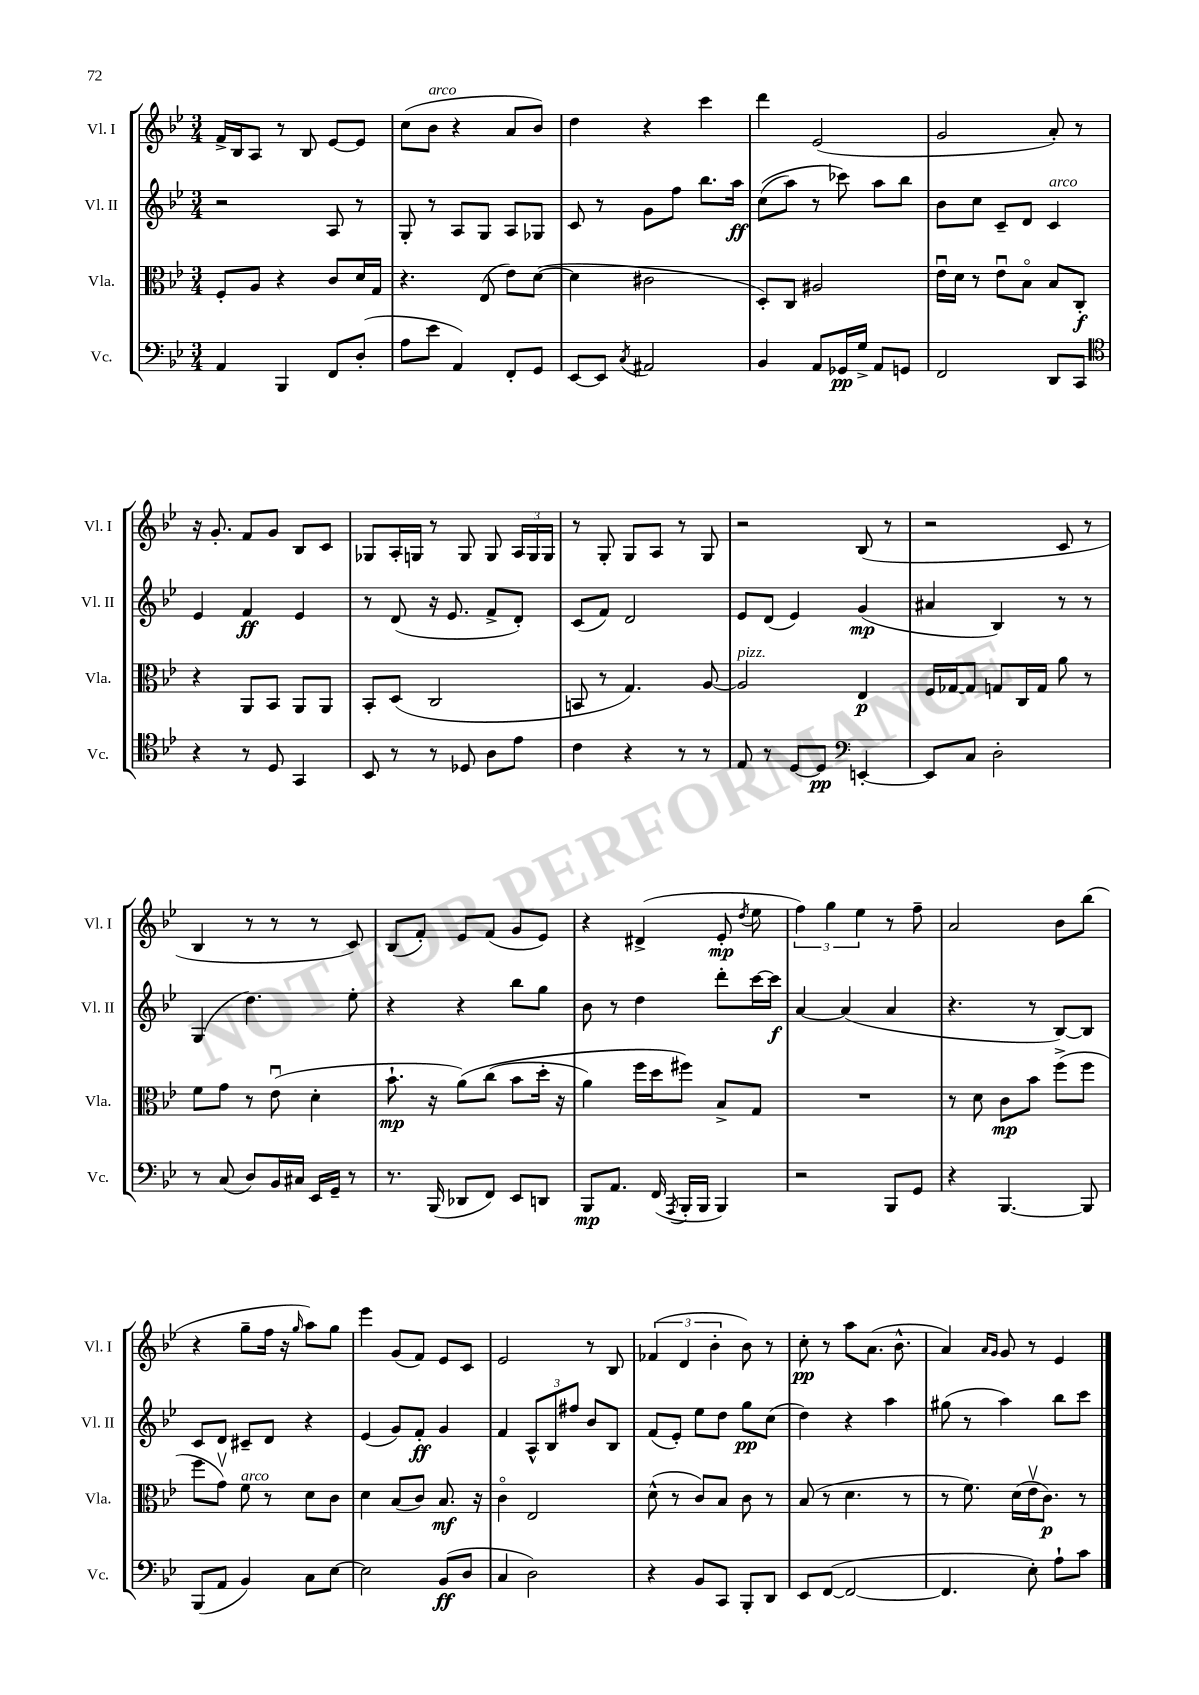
<<
\new StaffGroup <<
\new Staff = "s0" \with { instrumentName = "Vl. I" shortInstrumentName = "Vl. I" } {
    \clef treble \key bes \major \numericTimeSignature \time 3/4
    \autoBeamOff f'16[-> bes16 a8] r8 bes8 ees'8[~ ees'8] |
    c''8[( bes'8]^\markup { \italic "arco" } r4 a'8[ bes'8]) |
    d''4 r4 c'''4 |
    d'''4 ees'2( |
    g'2 a'8-.) r8 |
    r16 g'8.-. f'8[ g'8] bes8[ c'8] |
    ges8[ a16-. g16] r8 g8 g8 \tuplet 3/2 { a16[ g16 g16] } |
    r8 g8-. g8[ a8] r8 g8 |
    r2 bes8( r8 |
    r2 c'8 r8 |
    bes4 r8 r8 r8 c'8) |
    bes8[( f'8]-.) ees'8[ f'8]( g'8[ ees'8]) |
    r4 dis'4->( ees'8-.\mp \acciaccatura { d''8 } ees''8 |
    \tuplet 3/2 { f''4) g''4 ees''4 } r8 f''8-- |
    a'2 bes'8[ bes''8]( |
    r4 g''8[-- f''16] r16 \grace { g''16 } a''8[) g''8] |
    ees'''4 g'8[( f'8]) ees'8[ c'8] |
    ees'2 r8 bes8 |
    \tuplet 3/2 { fes'4( d'4 bes'4-. } bes'8) r8 |
    c''8-.\pp r8 a''8[ a'8.]( bes'8.-^ |
    a'4) \grace { a'16[ g'16] } g'8 r8 ees'4 \bar "|." |
}
\new Staff = "s1" \with { instrumentName = "Vl. II" shortInstrumentName = "Vl. II" } {
    \clef treble \key bes \major \numericTimeSignature \time 3/4
    \autoBeamOff r2 a8 r8 |
    g8-. r8 a8[ g8] a8[ ges8] |
    c'8 r8 g'8[ f''8] bes''8.[ a''16]\ff |
    c''8[(\( a''8]) r8 ces'''8\) a''8[ bes''8] |
    bes'8[ c''8] c'8[-- d'8] c'4^\markup { \italic "arco" } |
    ees'4 f'4\ff ees'4 |
    r8 d'8( r16 ees'8. f'8[-> d'8]-.) |
    c'8[( f'8]) d'2 |
    ees'8[ d'8]( ees'4) g'4\mp( |
    ais'4 bes4) r8 r8 |
    g4( d''4.) ees''8-. |
    r4 r4 bes''8[ g''8] |
    bes'8 r8 d''4 d'''8[-. c'''16~ c'''16]\f |
    a'4~ a'4( a'4 |
    r4. r8 bes8[~) bes8] |
    c'8[ d'8] cis'8[-- d'8] r4 |
    ees'4( g'8[) f'8]-.\ff g'4 |
    f'4 \tuplet 3/2 { a8[-^ bes8 fis''8] } bes'8[ bes8] |
    f'8[( ees'8]-.) ees''8[ d''8] g''8[\pp c''8]( |
    d''4) r4 a''4 |
    gis''8( r8 a''4) bes''8[ c'''8] \bar "|." |
}
\new Staff = "s2" \with { instrumentName = "Vla." shortInstrumentName = "Vla." } {
    \clef alto \key bes \major \numericTimeSignature \time 3/4
    \autoBeamOff f8[-. a8] r4 c'8[ d'16 g16] |
    r4. ees8( ees'8[) d'8]~( |
    d'4 cis'2 |
    d8[-.) c8] ais2 |
    ees'16[\downbow d'16] r8 ees'8[\downbow bes8]\flageolet bes8[ c8]-.\f |
    r4 a,8[ bes,8] a,8[ a,8] |
    bes,8[-. d8]( c2 |
    b,8 r8 g4.) a8~ |
    a2^\markup { \italic "pizz." } ees4\p |
    f16[ ges16~ ges8] g8[ c16 g16] a'8 r8 |
    f'8[ g'8] r8 ees'8\downbow( d'4-. |
    bes'8.-!\mp r16 a'8[)\( c''8]( bes'8[ d''16]-. r16 |
    a'4) f''16[ d''16 fis''8]\) bes8[-> g8] |
    R2. |
    r8 d'8 c'8[\mp bes'8] f''8[->( f''8] |
    f''8[ g'8]\upbow) f'8^\markup { \italic "arco" } r8 d'8[ c'8] |
    d'4 bes8[( c'8]) bes8.\mf r16 |
    c'4\flageolet ees2 |
    d'8-^( r8 c'8[) bes8] c'8 r8 |
    bes8( r8 d'4. r8 |
    r8 f'8.) d'16[( ees'16\upbow c'8.]\p) r8 \bar "|." |
}
\new Staff = "s3" \with { instrumentName = "Vc." shortInstrumentName = "Vc." } {
    \clef bass \key bes \major \numericTimeSignature \time 3/4
    \autoBeamOff a,4 bes,,4 f,8[ d8]-.( |
    a8[ ees'8] a,4) f,8[-. g,8] |
    ees,8[~ ees,8] \acciaccatura { c8 } ais,2 |
    bes,4 a,8[ ges,16\pp g16]-> a,8[ g,8] |
    f,2 d,8[ c,8] |
    \clef tenor r4 r8 d8 g,4 |
    bes,8 r8 r8 des8 a8[ ees'8] |
    c'4 r4 r8 r8 |
    ees8 r8 d8[~ d8]\pp \clef bass e,4~-. |
    e,8[ c8] d2-. |
    r8 c8( d8[) bes,16 cis16] ees,16[ g,16]-- r8 |
    r8. bes,,16( des,8[ f,8]) ees,8[ d,8] |
    bes,,8[\mp a,8.] f,16( \acciaccatura { a,,8 } bes,,16[-. bes,,16] bes,,4) |
    r2 bes,,8[ g,8] |
    r4 bes,,4.~ bes,,8 |
    bes,,8[( a,8] bes,4) c8[ ees8]~ |
    ees2 bes,8[\ff( d8] |
    c4 d2) |
    r4 bes,8[ c,8] bes,,8[-. d,8] |
    ees,8[ f,8]~( f,2~ |
    f,4. ees8-.) a8[-! c'8] \bar "|." |
}
>>
>>
\layout { \context { \Score \remove "Bar_number_engraver" } }
